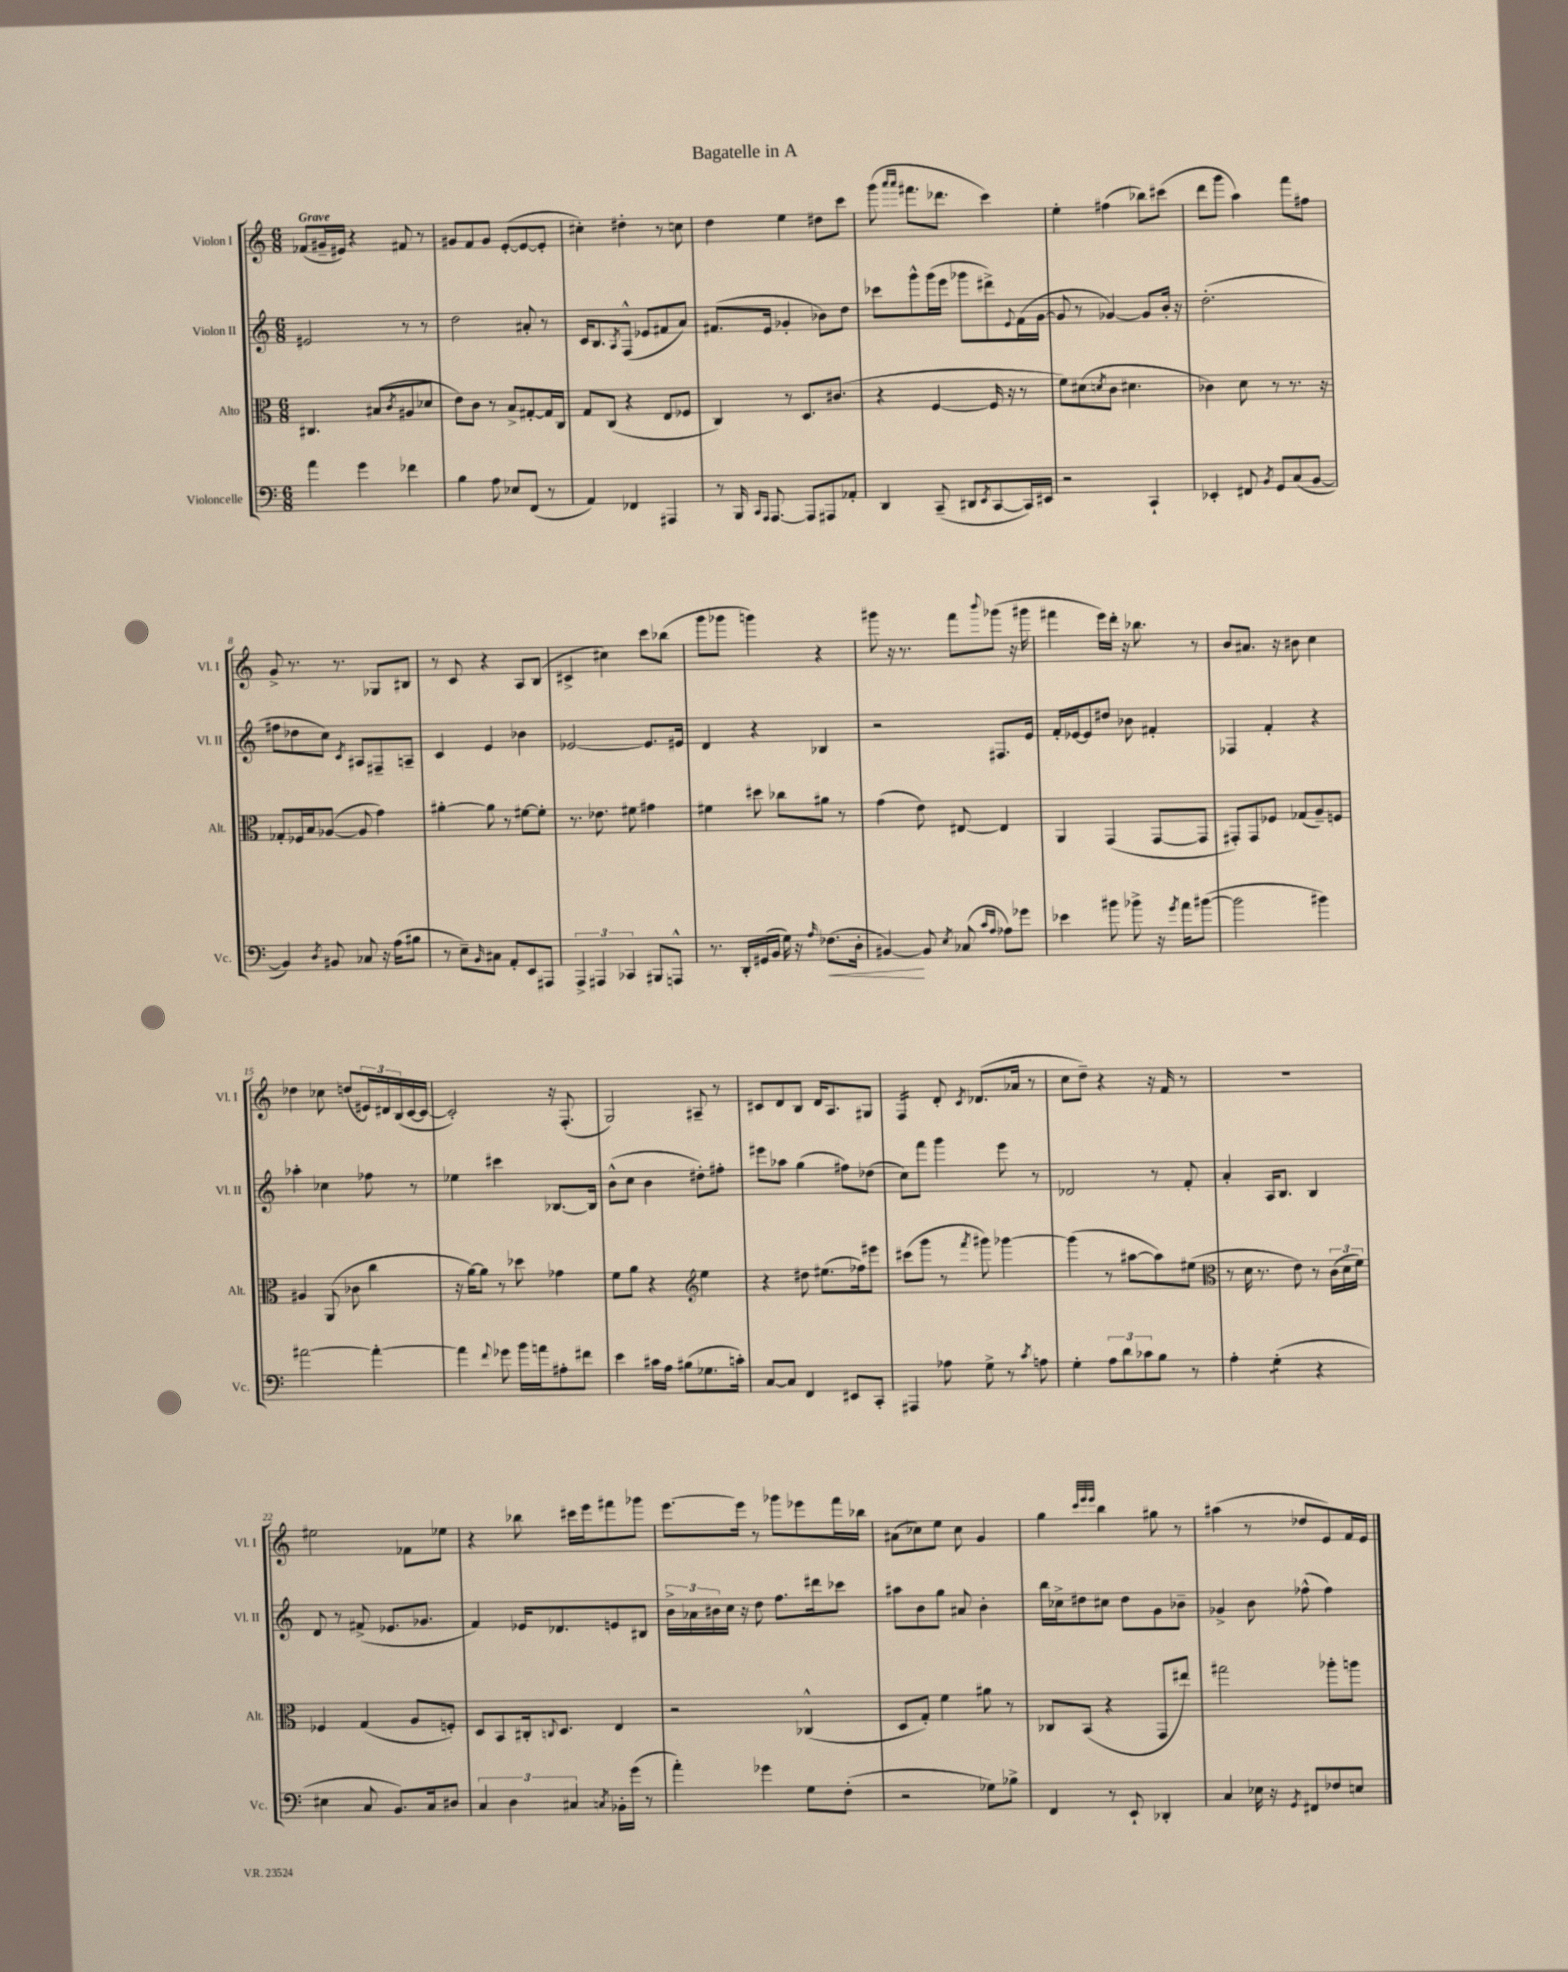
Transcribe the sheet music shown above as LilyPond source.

\header { title = "Bagatelle in A" }
<<
\new StaffGroup <<
\new Staff = "s0" \with { instrumentName = "Violon I" shortInstrumentName = "Vl. I" } {
    \clef treble \key c \major \numericTimeSignature \time 6/8 \tempo "Grave"
    fes'8( gis'16-- eis'16) r4 fis'8 r8 |
    gis'8 f'8 gis'8 e'8~-.( e'8~ e'8-. |
    cis''4-.) dis''4-. r8 c''8 |
    d''4 e''4 dis''8 c'''8 |
    g'''8( \grace { a'''16 a'''16 } fis'''8. des'''8. c'''4) |
    e''4-. fis''4( bes''8) cis'''8( |
    d'''8 g'''8 a''4) f'''8 fis''8 |
    g'8-> r8. r8. ges8 bis8 |
    r8 c'8 r4 a8 b8( |
    cis'4-> cis''4) c'''8 bes''8( |
    g'''8 ges'''8 g'''4) r4 |
    gis'''8 r16 r8. f'''8 \appoggiatura { b'''8 } ges'''8( r16 gis'''16 |
    fis'''4 e'''16) d'''16-. r16 bes''8. r8 |
    b'8 ais'8. r16 bis'8 c''4 |
    des''4 ces''8 d''8( \tuplet 3/2 { eis'16) dis'16 b16( } c'16~ c'16~ |
    c'2-.) r16 f8.-.( |
    g2) ais8-- r8 |
    cis'8 d'8 b8 d'16 a8. gis8 |
    f4:16 d'8-. \acciaccatura { c'8 } des'8.( aes'16 r8 |
    c''8 d''8--) r4 r16 f'16 r8 |
    R2. |
    eis''2 fes'8 ees''8 |
    r4 bes''8 cis'''16 e'''16 fis'''8 ges'''8 |
    e'''8.~ e'''16 r8 ges'''8 ees'''8 f'''16 bes''16 |
    ais'8( ces''8) e''8 ces''8 g'4 |
    g''4 \grace { c'''32 e'''32 e'''32 } b''4 gis''8 r8 |
    ais''4( r8 des''8 e'8) f'16 e'16 \bar "|." |
}
\new Staff = "s1" \with { instrumentName = "Violon II" shortInstrumentName = "Vl. II" } {
    \clef treble \key c \major \numericTimeSignature \time 6/8
    eis'2 r8 r8 |
    d''2 ais'8-. r8 |
    c'16 b8. \acciaccatura { a8 } f8-^( ees'8 fis'8 a'8) |
    fis'8.( e'16 ges'4-. bes'8) d''8 |
    ces'''8 g'''8-^ g'''16( e'''16 ges'''8 dis'''8->) \appoggiatura { e'8 } f'16( g'16~ |
    g'8 r8 ges'4~) ges'8 b'16-. r16 |
    d''2.-.( |
    fis''8 des''8 c''8) \acciaccatura { c'8 } ais8 fis8-- a8-- |
    c'4 e'4 bes'4 |
    ees'2~ ees'8. eis'16 |
    d'4 r4 bes4 |
    r2 fis8. e'16 |
    f'16-. ees'16~ ees'8 dis''8 bes'8 fis'4-. |
    fes4 f'4-. r4 |
    aes''4-. ces''4 fes''8 r8 |
    ees''4 cis'''4 bes8.~ bes16 |
    b'8-^( c''8 b'4 dis''8-.) fis''8-. |
    eis'''8 aes''8 g''4( fis''8) des''8( |
    c''8) f'''8 g'''4 e'''8 r8 |
    des'2 r8 f'8-. |
    a'4-. a16 b8. b4 |
    d'8 r8 fis'8->( ees'8. ges'8. |
    f'4) ees'16 des'8. e'8 bis8 |
    \tuplet 3/2 { b'16-> aes'16 bis'16 } c''16 r16 d''8 f''8. dis'''16 ces'''8 |
    ais''8 b'8 g''8 ais'8 b'4-. |
    b''16 ces''16-> dis''8 cis''8 dis''8 g'8 bes'8-- |
    ges'4-> b'8 fes''8-^( fes''4) \bar "|." |
}
\new Staff = "s2" \with { instrumentName = "Alto" shortInstrumentName = "Alt." } {
    \clef alto \key c \major \numericTimeSignature \time 6/8
    cis4. bis8( \acciaccatura { c'8 } ais8 des'8 |
    e'8) c'8 r8 b8-> gis8~-. gis16 c16 |
    g8 c8( r4 e8 fes8 |
    c4) r8 d8. cis'8.( |
    r4 f4~ f16 r16 r8 |
    f'8) dis'8( \acciaccatura { d'8 } c'8 dis'4. |
    ces'4) d'8 r8 r8. r16 |
    ges8-. fes16 b16 aes8~( aes8 g'4) |
    ais'4~-. ais'8 r8 fis'8~ fis'8-. |
    r8. ees'8. fis'8 gis'4 |
    fis'4 dis''8 ces''8 ais'8 r8 |
    g'4( e'8) eis8~ eis4 |
    a,4 g,4( g,8~ g,8 |
    gis,8-.) gis,8 fes8 ges8( a8--) f8 |
    ais4 a,8( ces'8 c''4 |
    r16 a'16~) a'8 r8 des''8 ges'4 |
    f'8 a'8 r4 \clef treble e''4 |
    r4 dis''8 eis''8.( fes''16) eis'''8 |
    cis'''8( g'''8 r8 \acciaccatura { f'''8 } gis'''8) ges'''4~ |
    ges'''4( r8 ais''8~ ais''8) eis''8( |
    \clef alto r8 d'16 r8. e'8) r8 \tuplet 3/2 { c'16( d'16 f'16) } |
    fes4 g4( a8 f8-.) |
    d8 b,8 cis16-. \appoggiatura { c8 } d8. e4 |
    r2 ces4-^( |
    d8 g8-.) f'4 ais'8 r8 |
    ces8 b,8( r4 g,8 eis''8) |
    gis''2 aes''8-. a''8 \bar "|." |
}
\new Staff = "s3" \with { instrumentName = "Violoncelle" shortInstrumentName = "Vc." } {
    \clef bass \key c \major \numericTimeSignature \time 6/8
    a'4 g'4 fes'4 |
    b4 a8 ees8 f,8( r8 |
    a,4) fes,4 ais,,4 |
    r8 b,,16 \grace { c,16 a,,16 } a,,8.~ a,,8 ais,,8 aes,8-. |
    d,4 c,8--( dis,8 \acciaccatura { e,8 } c,8~ c,16) eis,16 |
    r2 c,4-! |
    ees,4-. fis,8 \acciaccatura { b,8 } g,8 c8( b,8~ |
    b,4) \acciaccatura { d8 } bis,8 ces8 r16 a16( bis8 |
    r8 e8--) \grace { b,16 } cis8 a,8-. e,8 ais,,8 |
    \tuplet 3/2 { a,,4-> ais,,4 ces,4 } bis,,8 a,,8-^ |
    r8. d,16-. gis,16( b,16 g16) r16 \grace { a16 } fes8.\<( d16-. |
    bis,4~\!) bis,8 \acciaccatura { e8 } ces8( \grace { c'16 a16 } aes8) ges'8 |
    ees'4 bis'8 bes'8-> r16 \acciaccatura { g'8 } a'16 bis'8~( |
    bis'2 bis'4) |
    ais'2~ ais'4~-. |
    ais'4 \appoggiatura { f'8 } ges'8 b'16 a'16 ais8-. fis'8 |
    e'4 cis'16 a16 bis8( ges8. c'16-.) |
    c8~ c8 f,4 eis,8 c,8-. |
    ais,,4 aes8 g8-> r8 \acciaccatura { c'8 } a8 |
    g4-. \tuplet 3/2 { a8 d'8 ces'8 } b8 r8 |
    a4-. g4:8-.( r4 |
    eis4 c8 b,8.) c16 dis8 |
    \tuplet 3/2 { c4 d4 cis4 } \acciaccatura { c8 } bes,16-. g'16( r8 |
    a'4-.) ges'4 g8 f8-.( |
    r2 ges8) bes8-> |
    f,4 r8 e,8-! des,4-. |
    c4 ees16 r16 \acciaccatura { g,8 } fis,8 fes8 e8 \bar "|." |
}
>>
>>
